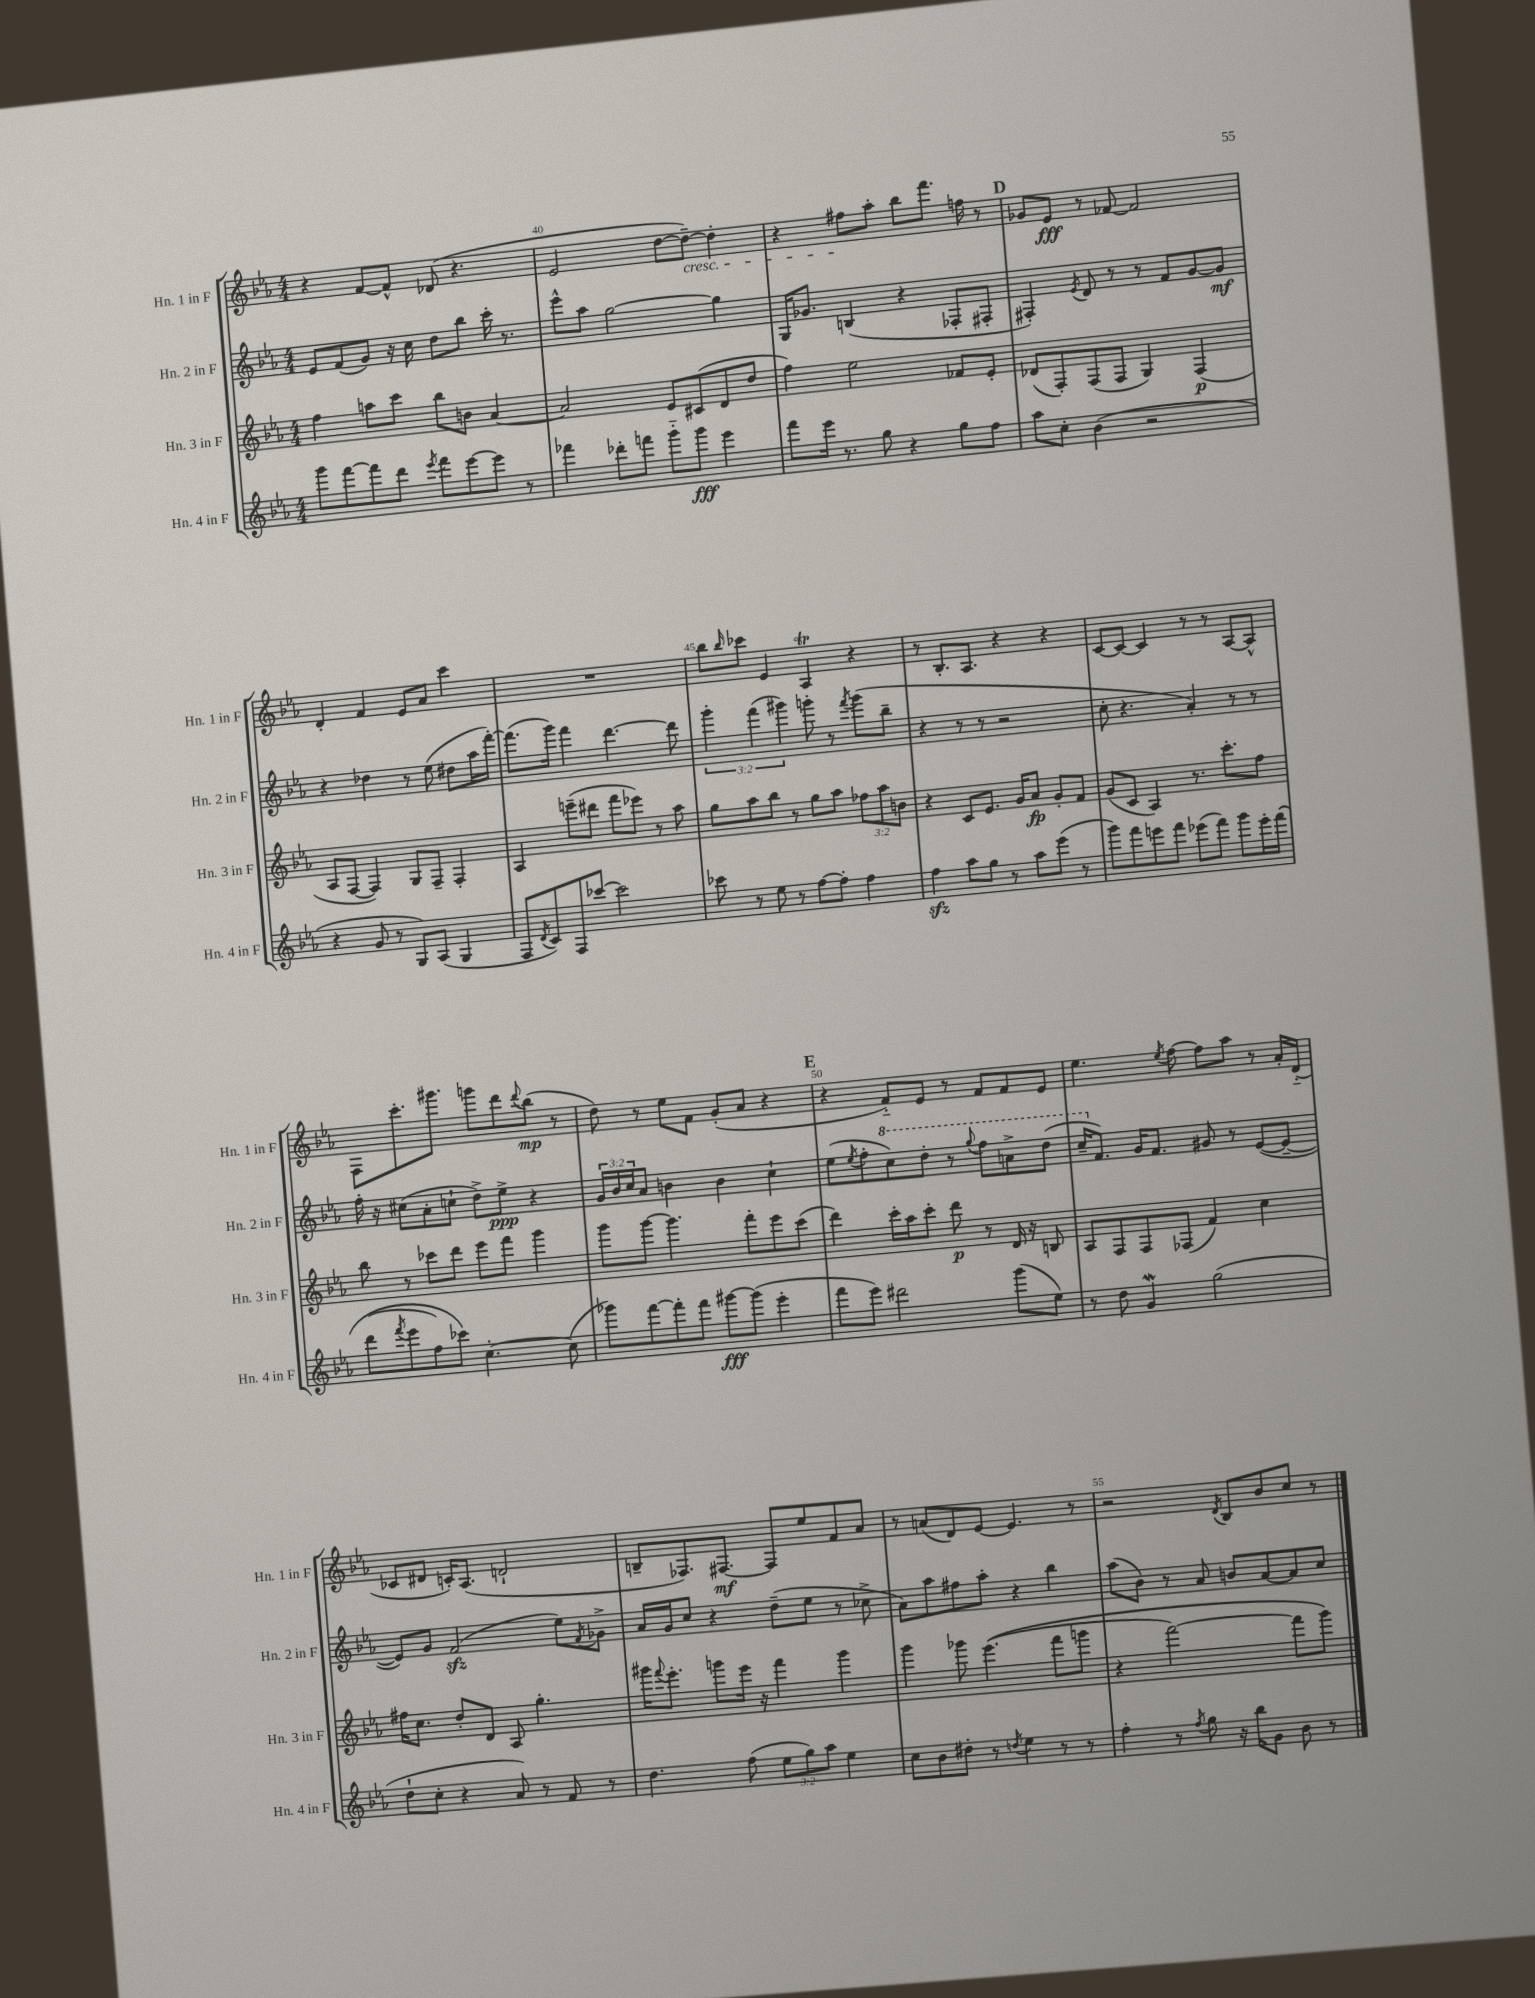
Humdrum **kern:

**kern	**dynam	**kern	**dynam	**kern	**dynam	**kern	**dynam
*part4	*part4	*part3	*part3	*part2	*part2	*part1	*part1
*staff4	*staff4	*staff3	*staff3	*staff2	*staff2	*staff1	*staff1
*I"Hn. 4 in F	*	*I"Hn. 3 in F	*	*I"Hn. 2 in F	*	*I"Hn. 1 in F	*
*I'Hn. 4 in F	*	*I'Hn. 3 in F	*	*I'Hn. 2 in F	*	*I'Hn. 1 in F	*
*clefG2	*	*clefG2	*	*clefG2	*	*clefG2	*
*k[b-e-a-]	*	*k[b-e-a-]	*	*k[b-e-a-]	*	*k[b-e-a-]	*
*M4/4	*	*M4/4	*	*M4/4	*	*M4/4	*
=39	=39	=39	=39	=39	=39	=39	=39
8ggg\L	.	4ff\	.	8e-/L	.	4r	.
[8fff\	.	.	.	(8f/	.	.	.
8fff\]	.	8aan\L	.	8g/J)	.	[8f/L	.
8ddd\J	.	8ccc\J	.	16r	.	8f^^/J]	.
.	.	.	.	16cc\	.	.	.
8qeee-/	.	.	.	.	.	.	.
8fff\L	.	8bb-\L	.	8dd\L	.	(8d-X/	.
[8eee-\	.	8bn\J	.	8bb-\J	.	4.r	.
8eee-\J]	.	[4a-/	.	16ccc'\	.	.	.
.	.	.	.	8.r	.	.	.
8r	.	.	.	.	.	.	.
=40	=40	=40	=40	=40	=40	=40	=40
4fff-X\	.	2a-/]	.	8eee-^^\L	.	2e-/	.
.	.	.	.	8aa-\J	.	.	.
8ddd-X'\L	.	.	.	[2gg\	.	.	.
8fffn\J	.	.	.	.	.	.	.
8ggg\L	.	8e-/L	.	.	.	[8dd\L	.
!	!	!	!	!	!	!LO:TX:b:i:t=cresc.	!
8ggg\J	fff	(8c#X/	.	.	.	8dd~\J_)	.
4eee-\	.	8d/	.	4gg\]	.	4dd'\]	.
.	.	8dd/J	.	.	.	.	.
=41	=41	=41	=41	=41	=41	=41	=41
8fff\L	.	4ff\)	.	16G/KL	.	4r	.
.	.	.	.	8.g-X/J	.	.	.
16eee-\Jk	.	.	.	.	.	.	.
8.r	.	.	.	.	.	.	.
.	.	2ee-\	.	(4Bn/	.	8ff#X\L	.
8gg\	.	.	.	.	.	8aa-'\J	.
4r	.	.	.	4r	.	8bb-\L	.
.	.	.	.	.	.	8.fff\J	.
8gg\L	.	8f-X/L	.	8F-X'/L	.	.	.
.	.	.	.	.	.	16ffn\	.
8ff\J	.	8e-'/J	.	8F#X'/J	.	8r	.
!!LO:REH:place=s1:t=D
=42	=42	=42	=42	=42	=42	=42	=42
8aa-\L	.	(8d-X/L	.	4F#X'/)	.	8g-X/L	.
8cc'\J	.	8F'/)	.	.	.	8e-/J	fff
.	.	.	.	8qe-/	.	.	.
(4b-\	.	(8F/	.	8d/	.	8r	.
.	.	8F/J	.	8r	.	[8f-X/	.
2r	.	4G/)	.	8r	.	2f-/]	.
.	.	.	.	8f/L	.	.	.
.	.	(4F/	p	[8g/	.	.	.
.	.	.	.	8g/J]	mf	.	.
!!LO:LB:g=z
=43	=43	=43	=43	=43	=43	=43	=43
4r	.	8A-/L	.	4r	.	4d'/	.
.	.	[8F/J	.	.	.	.	.
8g/	.	4F/])	.	4dd-X\	.	4f/	.
8r	.	.	.	.	.	.	.
8G/L)	.	8G/L	.	8r	.	8e-/L	.
(8A-/J	.	8F~/J	.	(8ee-\	.	8a-/J	.
4G/	.	4F'/	.	8dd#X\L	.	4ccc\	.
.	.	.	.	16aa-\L	.	.	.
.	.	.	.	[16fff'\JJ)	.	.	.
=44	=44	=44	=44	=44	=44	=44	=44
8F/L	.	4A-/	.	(8.fff\L]	.	1r	.
8qd/	.	.	.	.	.	.	.
8c/)	.	.	.	.	.	.	.
.	.	.	.	16ggg\Jk)	.	.	.
8F/	.	(8eeen~\L	.	4fff\	.	.	.
[8ccc-X/J	.	8ddd#X\J	.	.	.	.	.
2ccc-\]	.	8fff\L	.	[4.ddd\	.	.	.
.	.	8eee-X\J)	.	.	.	.	.
.	.	8r	.	.	.	.	.
.	.	8aa-\	.	8ddd\]	.	.	.
=45	=45	=45	=45	=45	=45	=45	=45
8ccc-X\	.	8gg\L	.	6ggg'\	.	8bb-\L	.
.	.	.	.	.	.	16qqbb-/	.
8r	.	8aa-\	.	.	.	8ccc-X\J	.
.	.	.	.	(6fff\	.	.	.
8ee-\	.	8bb-\J	.	.	.	4e-/	.
.	.	.	.	6ggg#X\)	.	.	.
8r	.	8r	.	.	.	.	.
[8ff\L	.	8gg\L	.	8gggn'\	.	4A-T/	.
8ff'\J]	.	8aa-\J	.	8r	.	.	.
.	.	.	.	8qfff/	.	.	.
4ff\	.	12ff-X\L	.	(8ggg\L	.	4r	.
.	.	12aa-\	.	.	.	.	.
.	.	.	.	8bb-~\J	.	.	.
.	.	12bn\J	.	.	.	.	.
=46	=46	=46	=46	=46	=46	=46	=46
4ffzz\	.	4r	.	4r	.	8r	.
.	.	.	.	.	.	8.B-'/L	.
8aa-\L	.	8c/L	.	8r	.	.	.
.	.	.	.	.	.	8.A-/J	.
8gg\J	.	8.e-/J	.	8r	.	.	.
8r	.	.	.	2r	.	4r	.
.	.	16g/KL	.	.	.	.	.
8aa-\L	.	8a-/J	fp	.	.	.	.
(8eee-\J	.	8g'/L	.	.	.	4r	.
8r	.	8f/J	.	.	.	.	.
=47	=47	=47	=47	=47	=47	=47	=47
8ggg\L)	.	(8g/L	.	8cc'\	.	[8c/L	.
8fff\	.	8c/J	.	4.r	.	8c/J_	.
8eeen\	.	4A-/)	.	.	.	4c/]	.
8fff\J	.	.	.	.	.	.	.
(8eee-X\L	.	8.r	.	4a-'/)	.	8r	.
8fff\J)	.	.	.	.	.	8r	.
.	.	8.ccc'\L	.	.	.	.	.
8ggg\L	.	.	.	8r	.	[8A-/L	.
16eee-'\L	.	8ff\J	.	8r	.	8A-^^/J]	.
(16fff\JJ	.	.	.	.	.	.	.
!!LO:LB:g=z
=48	=48	=48	=48	=48	=48	=48	=48
(8ddd\L	.	8bb-\	.	16ff'\	.	8F\L	.
.	.	.	.	16r	.	.	.
8qfff/	.	.	.	.	.	.	.
8eee-\	.	8r	.	(8cc#X\L	.	8.ccc'\	.
8ff\)	.	8ccc-X\L	.	8a-'\	.	.	.
.	.	.	.	.	.	8.ggg#X\J	.
8ccc-X\J)	.	8ddd\J	.	8ccn`\J	.	.	.
[4.cc'\	.	8eee-\L	.	8dd^\L)	.	8gggn\L	.
.	.	8fff\J	.	8ee-^\J	ppp	8ddd\	.
.	.	.	.	.	.	8qqddd/	.
.	.	4ggg\	.	4r	.	(8bb-\J	mp
(8cc\]	.	.	.	.	.	8r	.
=49	=49	=49	=49	=49	=49	=49	=49
8ggg-X\L)	.	8ggg\L	.	24g/LL	.	8dd\)	.
.	.	.	.	24b-/	.	.	.
.	.	.	.	24cc/J	.	.	.
[8fff\	.	[8ggg\J	.	8a-/J	.	8r	.
8fff'\]	.	4.ggg\]	.	4bn\	.	8ee-\L	.
8fff\J	.	.	.	.	.	8f\J	.
[8ggg#X\L	fff	.	.	4b\	.	(8g'/L	.
(8ggg#\J]	.	8fff'\L	.	.	.	8a-/J	.
4eee-'\	.	8eee-\	.	4cc`\	.	4r	.
.	.	(8ccc\J	.	.	.	.	.
!!LO:REH:place=s1:t=E
=50	=50	=50	=50	=50	=50	=50	=50
8fff\L	.	4ddd\)	.	(8ee-\L	.	4r	.
.	.	.	.	8qee-/	.	.	.
8eee-\J)	.	.	.	8ff'\	.	.	.
*	*	*	*	*8va	*	*	*
2ddd#X\	.	16ccc'\LL	.	8ccc\)	.	8f/L)	.
.	.	16aa-\J	.	.	.	.	.
.	.	8ccc'\J	.	8ddd'\J	.	8e-/J	.
.	.	8ddd\	p	8r	.	8r	.
.	.	.	.	8qqggg/	.	.	.
.	.	8r	.	8fff\L	.	8f/L	.
(8ggg\L	.	16d/	.	8aan^\	.	8f/	.
.	.	16r	.	.	.	.	.
8ee-\J)	.	8Bn/	.	(8ddd\J	.	8e-/J	.
=51	=51	=51	=51	=51	=51	=51	=51
8r	.	8A-/L	.	16ccc~/KL	.	4.ee-\	.
*	*	*	*	*X8va	*	*	*
.	.	.	.	8.f/J)	.	.	.
8dd\	.	8F/	.	.	.	.	.
4gW/	.	8F/	.	16g/KL	.	.	.
.	.	.	.	8.f/J	.	.	.
.	.	.	.	.	.	8qee-/	.
.	.	(8F-X/J	.	.	.	[8ff\	.
(2gg\	.	4f/)	.	8g#X/	.	8ff\L]	.
.	.	.	.	8r	.	8aa-\J	.
.	.	4cc\	.	([8e-/L	.	8r	.
.	.	.	.	8e-~/J_	.	16a-'/LL	.
.	.	.	.	.	.	(16d/JJ	.
!!LO:LB:g=z
=52	=52	=52	=52	=52	=52	=52	=52
8dd`\L	.	16ff#X\KL	.	8e-/L])	.	8c-X/L	.
.	.	8.cc\J	.	.	.	.	.
8cc'\J	.	.	.	8g/J	.	8d#X/J	.
4r	.	8dd'/L	.	(2fzz/	.	16cn'/KL)	.
.	.	.	.	.	.	(8.A-/J	.
.	.	8d/J	.	.	.	.	.
8a-/)	.	8A-/	.	.	.	2dn`/	.
8r	.	4.gg'\	.	.	.	.	.
8f/	.	.	.	8ee-\L)	.	.	.
.	.	.	.	8qf/	.	.	.
8r	.	.	.	8g-X^\J	.	.	.
=53	=53	=53	=53	=53	=53	=53	=53
4.dd\	.	16ggg#X\KL	.	16a-/LL	.	8Bn~/L	.
.	.	8qqfff/	.	.	.	.	.
.	.	8.eee-'\J	.	16g/J	.	.	.
.	.	.	.	8cc/J	.	8.F-X/)	.
.	.	8gggn\L	.	4r	.	.	.
.	.	.	.	.	.	[8.F#X/J	mf
(8ff\	.	16eee-\Jk	.	.	.	.	.
.	.	16r	.	.	.	.	.
12ee-\L	.	4fff\	.	(8dd~\L	.	8F#/L]	.
12gg\)	.	.	.	.	.	.	.
.	.	.	.	8ee-\J	.	8ee-/	.
12aa-\J	.	.	.	.	.	.	.
4ee-\	.	4ggg\	.	8r	.	8f/	.
.	.	.	.	8cc-X^\	.	8a-/J	.
=54	=54	=54	=54	=54	=54	=54	=54
8cc\L	.	4ggg\	.	8a-\L)	.	8r	.
8b-\	.	.	.	8aa-\	.	(8an/L	.
8dd#X'\J	.	8ggg-X\	.	8ff#X\	.	8d/)	.
8r	.	((4.eee-\	.	8aa-'\J	.	[8e-/J	.
8qddn/	.	.	.	.	.	.	.
4ee-\	.	.	.	4r	.	4.e-/]	.
8r	.	8fff\L	.	4bb-\	.	.	.
8r	.	8gggn\J	.	.	.	8r	.
=55	=55	=55	=55	=55	=55	=55	=55
4ff'\	.	4r	.	(8aa-\L	.	2r	.
.	.	.	.	8b-\J)	.	.	.
8r	.	[2fff\)	.	8r	.	.	.
8qff/	.	.	.	.	.	.	.
8gg\	.	.	.	8a-/	.	.	.
.	.	.	.	.	.	8qd/	.
16r	.	.	.	8bn/L	.	8B-/L	.
16bb-\KL	.	.	.	.	.	.	.
8g\J	.	.	.	[8a-/	.	8b-/	.
8b-\	.	8fff\L]	.	8a-/]	.	8cc/J	.
8r	.	8ggg\J)	.	8cc/J	.	8r	.
==	==	==	==	==	==	==	==
*-	*-	*-	*-	*-	*-	*-	*-
